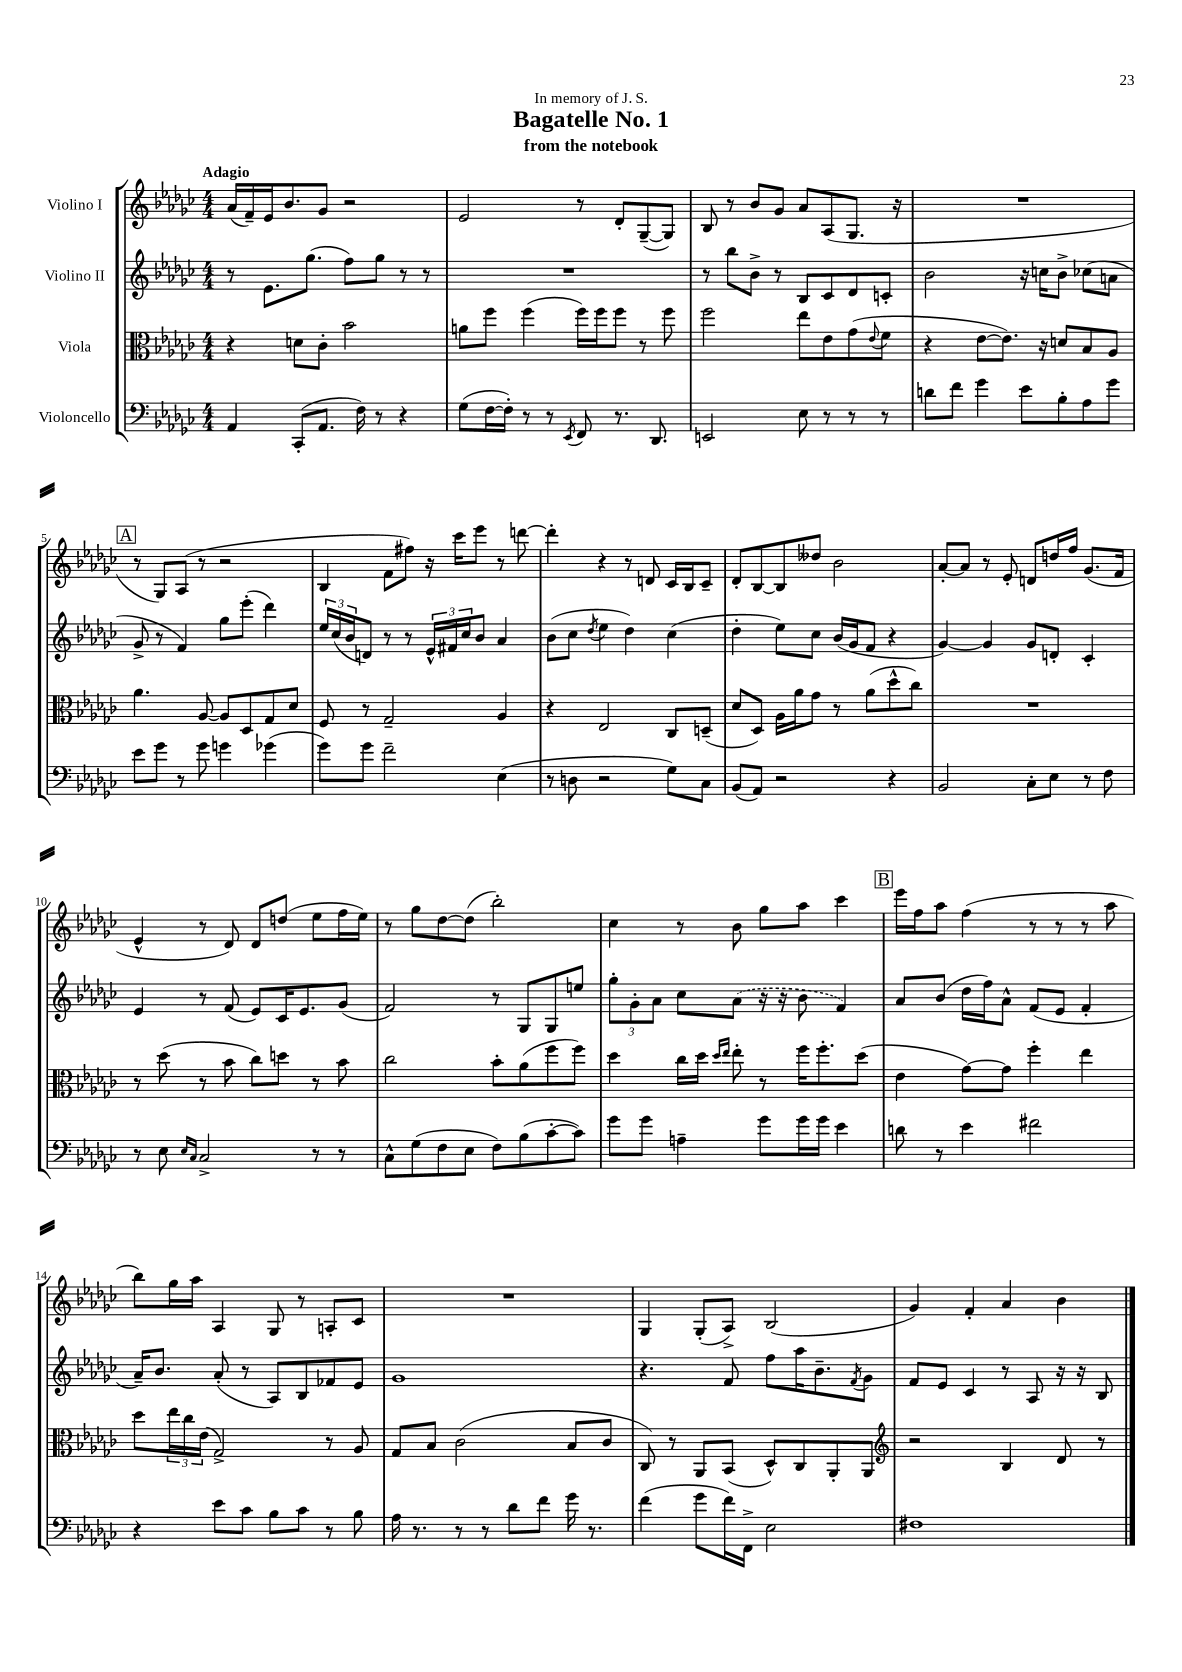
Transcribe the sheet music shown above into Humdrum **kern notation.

**kern	**kern	**kern	**kern
*part4	*part3	*part2	*part1
*staff4	*staff3	*staff2	*staff1
*I"Violoncello	*I"Viola	*I"Violino II	*I"Violino I
*clefF4	*clefC3	*clefG2	*clefG2
*k[b-e-a-d-g-c-]	*k[b-e-a-d-g-c-]	*k[b-e-a-d-g-c-]	*k[b-e-a-d-g-c-]
*M4/4	*M4/4	*M4/4	*M4/4
=1	=1	=1	=1
!	!	!	!LO:TX:a:B:t=Adagio
4AA-/	4r	8r	(16a-/LL
.	.	.	16f~/)
.	.	8.e-\L	16e-/J
.	.	.	8.b-/
(8CC-'/L	8dn\L	.	.
.	.	(8.gg-\J	.
8.AA-/J	8c-'\J	.	8g-/J
.	2b-\	8ff\L)	2r
16F\)	.	.	.
8r	.	8gg-\J	.
4r	.	8r	.
.	.	8r	.
=2	=2	=2	=2
(8G-\L	8an\L	1r	2e-/
[16F\L	8ff\J	.	.
16F'\JJ])	.	.	.
8r	(4ff\	.	.
8r	.	.	.
8qEE-/	.	.	.
8FF/	16ff\LL)	.	8r
.	16ff\J	.	.
8.r	8ff\J	.	8d-'/L
.	8r	.	([8G-~/
8.DD-/	.	.	.
.	8ff\	.	8G-/J])
=3	=3	=3	=3
2EEn/	2ff\	8r	8B-/
.	.	8bb-\L	8r
.	.	8b-^\J	8b-/L
.	.	8r	8g-/J
8E-\	8ee-\L	8B-/L	8a-/L
8r	8e-\	8c-/	(8A-/
8r	(8g-\	8d-/	8.G-/J
.	8qqe-/	.	.
8r	8f\J	8cn'/J	.
.	.	.	16r
=4	=4	=4	=4
8dn\L	4r	2b-\	1r
8f\J	.	.	.
4g-\	[8e-\L	.	.
.	8.e-\J])	.	.
8e-\L	.	16r	.
.	16r	16ccn\KL	.
8B-'\	8dn/L	8b-^\J	.
8A-\	8B-/	(8cc-X\L	.
8g-\J	8A-/J	8an\J	.
!!LO:LB:g=z
!!LO:REH:place=s1:t=A
=5	=5	=5	=5
8e-\L	4.a-\	8g-^/	8r
8g-\J	.	8r	8G-/L)
8r	.	4f/)	(8A-/J
8g-\	[8A-/	.	8r
4gn\	8A-/L]	8gg-\L	2r
.	8D-/	(8eee-'\J	.
(4g-X\	8G-/	4ddd-\)	.
.	8d-/J	.	.
=6	=6	=6	=6
8g-\L)	8F/	24ee-/LL	4B-/
.	.	(24cc-/	.
.	.	24b-/J	.
8g-\J	8r	8dn/J)	.
2f~\	2G-~/	8r	8f\L
.	.	8r	8ff#X\J)
.	.	24e-^^/LL	16r
.	.	24f#X/	.
.	.	.	16ccc-\KL
.	.	24cc-/J	.
.	.	8b-/J	8eee-\J
(4E-\	4A-/	4a-/	8r
.	.	.	[8dddn\
=7	=7	=7	=7
8r	4r	(8b-\L	4ddd'\]
8Dn\	.	8cc-\J	.
.	.	8qdd-/	.
2r	2E-/	4ee-\	4r
.	.	4dd-\)	8r
.	.	.	8dn/
8G-\L)	8C-/L	(4cc-\	16c-/LL
.	.	.	16B-/J
8C-\J	(8Dn~/J	.	8c-~/J
=8	=8	=8	=8
(8BB-/L	8d-/L	4dd-'\	8d-'/L
8AA-/J)	8D-/J)	.	[8B-/
2r	16A-\LL	8ee-\L)	8B-/]
.	16a-\J	.	.
.	8g-\J	8cc-\J	8dd--X/J
.	8r	(16b-/LL	2b-\
.	.	16g-/J	.
.	(8a-\L	8f/J	.
4r	8dd-^^\	4r	.
.	8cc-\J)	.	.
=9	=9	=9	=9
2BB-/	1r	[4g-/)	[8a-'/L
.	.	.	8a-/J]
.	.	4g-/]	8r
.	.	.	8e-'/
8C-'\L	.	8g-/L	8dn/L
8E-\J	.	8dn'/J	16ddn/L
.	.	.	16ff/JJ
8r	.	4c-'/	(8.g-/L
8F\	.	.	.
.	.	.	16f/Jk
!!LO:LB:g=z
=10	=10	=10	=10
8r	8r	4e-/	4e-^^/
8E-\	(8dd-\	.	.
16qqE-/LL	.	.	.
16qqC-/JJ	.	.	.
2C-^/	8r	8r	8r
.	8b-\	(8f/	8d-/)
.	8cc-\L)	8e-/L)	8d-/L
.	8ddn\J	16c-/K	(8ddn/J
.	.	8.e-/	.
8r	8r	.	8ee-\L
8r	8b-\	(8g-/J	16ff\L
.	.	.	16ee-\JJ)
=11	=11	=11	=11
8C-^^\L	2cc-\	2f/)	8r
(8G-\	.	.	8gg-\L
8F\	.	.	[8dd-\
8E-\J	.	.	(8dd-\J]
8F\L)	8b-'\L	8r	2bb-'\)
(8B-\	(8a-\	8G-/L	.
[8c-'\	8ff\	8G-/	.
8c-\J])	8ff\J)	8een/J	.
=12	=12	=12	=12
8g-\L	4dd-\	12gg-'\L	4cc-\
.	.	12g-'\	.
8g-\J	.	.	.
.	.	12a-\J	.
4An~\	16cc-\LL	8cc-\L	8r
.	16dd-\JJ	.	.
.	16qqdd-/LL	.	.
.	16qqee-/JJ	.	.
.	8ee-'\	(8a-\J	8b-\
8g-\L	8r	16r	8gg-\L
.	.	16r	.
16g-\L	16ff\KL	8b-\	8aa-\J
16g-\JJ	8.ff'\	.	.
4e-\	.	4f/)	4ccc-\
.	(8dd-\J	.	.
!!LO:REH:place=s1:t=B
=13	=13	=13	=13
8dn\	4e-\	8a-/L	16eee-\LL
.	.	.	16ff\J
8r	.	(8b-/J	8aa-\J
4e-\	[8g-\L)	16dd-\LL	(4ff\
.	.	16ff\J)	.
.	8g-\J]	8a-^^\J	.
2f#X\	4ff'\	(8f/L	8r
.	.	8e-/J	8r
.	4ee-\	4f'/	8r
.	.	.	8aa-\
!!LO:LB:g=z
=14	=14	=14	=14
4r	8dd-\L	16a-~/KL)	8bb-\L)
.	.	8.b-/J	.
.	24ee-\L	.	16gg-\L
.	24cc-\	.	.
.	.	.	16aa-\JJ
.	(24e-\JJ	.	.
8e-\L	2G-^/)	(8a-'/	4A-/
8c-\J	.	8r	.
8B-\L	.	8A-/L)	8G-/
8c-\J	.	8B-/	8r
8r	8r	8f-X/	8An'/L
8B-\	8A-/	8e-/J	8c-/J
=15	=15	=15	=15
16A-\	8G-/L	1g-	1r
8.r	.	.	.
.	8B-/J	.	.
8r	(2c-\	.	.
8r	.	.	.
8d-\L	.	.	.
8f\J	.	.	.
16g-\	8B-/L	.	.
8.r	.	.	.
.	8c-/J	.	.
=16	=16	=16	=16
(4f\	8C-/)	4.r	4G-/
.	8r	.	.
8g-\L	8AA-/L	.	(8G-'/L
16f\L)	(8BB-/J	8f/	8A-^/J)
16FF^\JJ	.	.	.
2E-\	8D-^^/L)	8ff\L	(2B-/
.	8C-/	16aa-\K	.
.	.	8.b-~\	.
.	8AA-'/	.	.
.	.	8qf/	.
.	8AA-/J	8g-\J	.
=17	=17	=17	=17
*	*clefG2	*	*
1F#X	2r	8f/L	4g-/)
.	.	8e-/J	.
.	.	4c-/	4f'/
.	4B-/	8r	4a-/
.	.	8A-/	.
.	8d-/	16r	4b-\
.	.	16r	.
.	8r	8B-/	.
==	==	==	==
*-	*-	*-	*-
